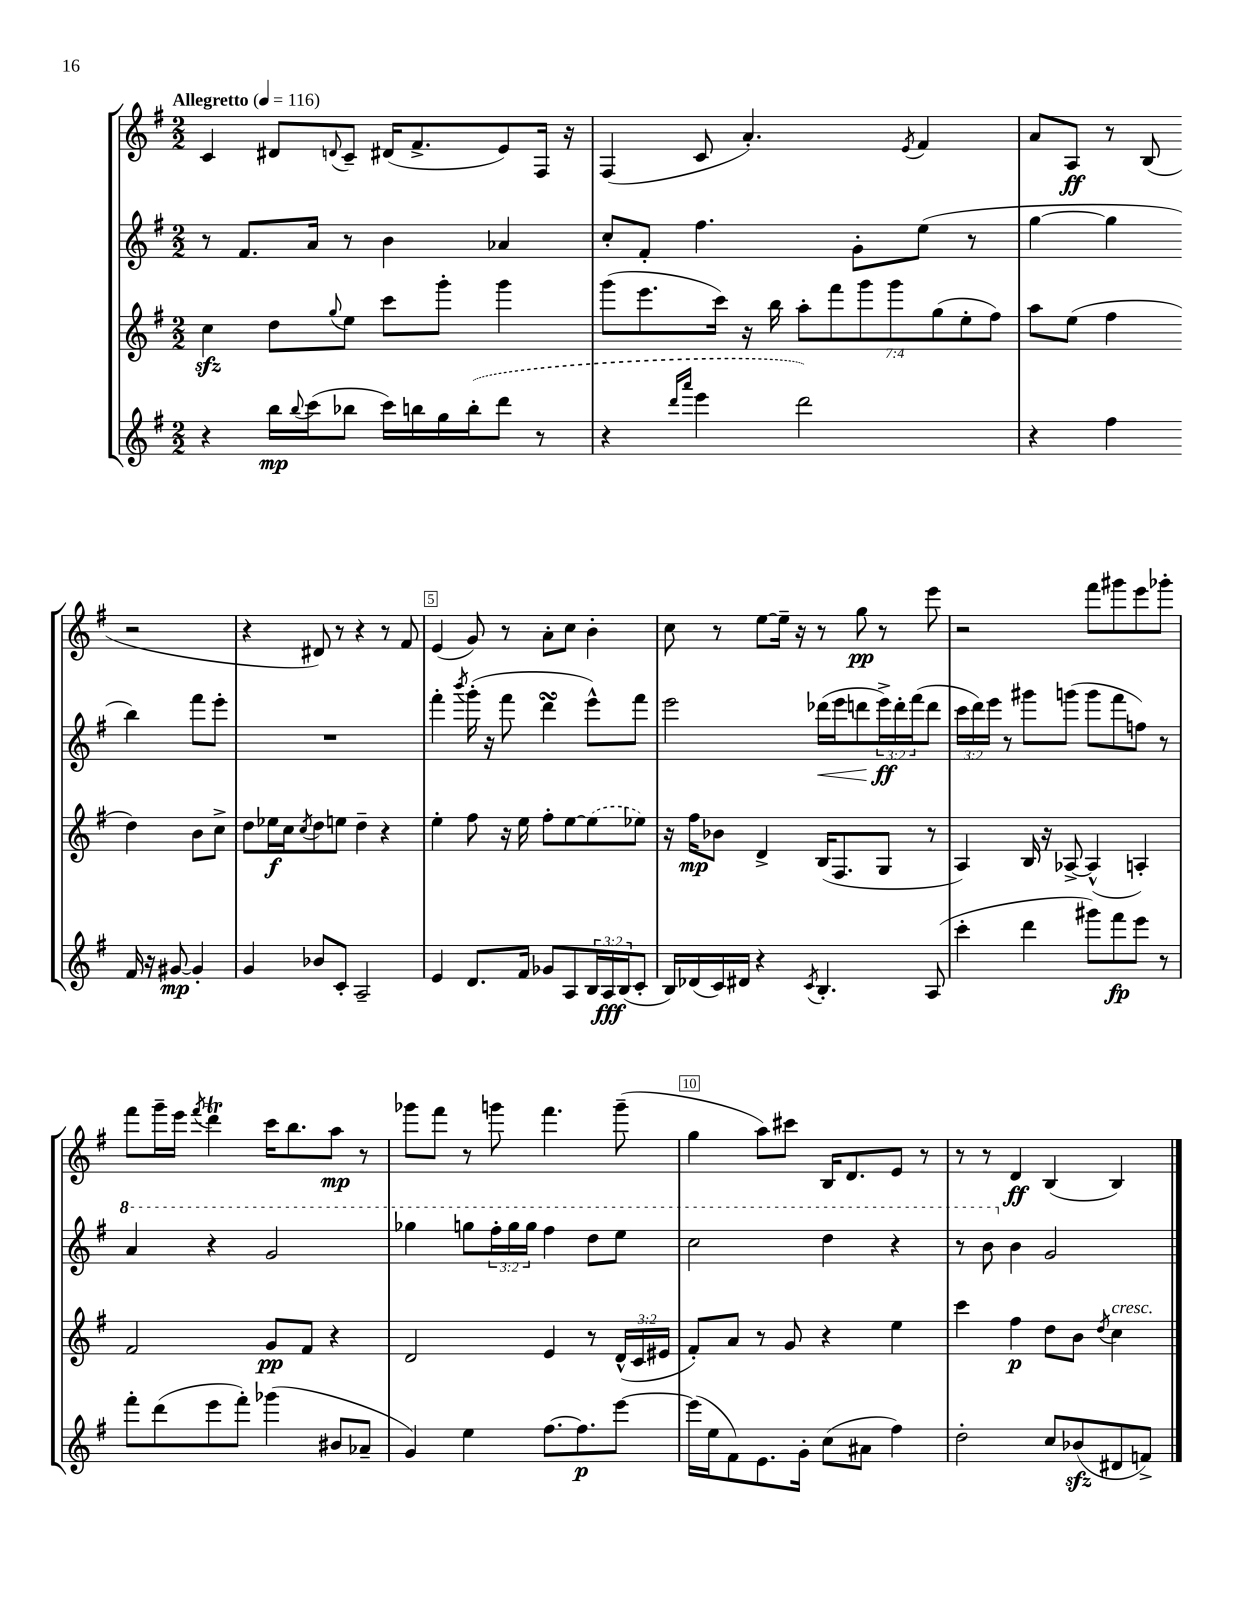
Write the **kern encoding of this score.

**kern	**kern	**kern	**kern
*staff4	*staff3	*staff2	*staff1
*clefG2	*clefG2	*clefG2	*clefG2
*k[f#]	*k[f#]	*k[f#]	*k[f#]
*M2/2	*M2/2	*M2/2	*M2/2
*MM116	*MM116	*MM116	*MM116
4r	4cc	8r	4c
.	.	8.f#	.
16bb	8dd	.	8d#
8qqbb	.	.	.
(16ccc	.	16a	.
.	8qqgg	.	8qqd
8bb-	8ee	8r	8c~
16ccc)	8ccc	4b	(16d#
16bb	.	.	8.f#^
16gg	8ggg'	.	.
(16bb'	.	.	.
8ddd	4ggg	4a-	8e)
8r	.	.	16F#
.	.	.	16r
=	=	=	=
4r	(8ggg	8cc'	(4F#
.	8.eee	8f#'	.
16qqddd	.	.	.
16qqaaa	.	.	.
4eee	.	4.ff#	8c
.	16ccc)	.	.
.	16r	.	4.a')
.	16bb	.	.
2ddd)	14aa'	.	.
.	14fff#	.	.
.	.	8g'	.
.	14ggg	.	.
.	14ggg	.	.
.	.	.	8qe
.	.	(8ee	4f#
.	(14gg	.	.
.	14ee'	.	.
.	.	8r	.
.	14ff#)	.	.
=	=	=	=
4r	8aa	[4gg	8a
.	(8ee	.	8A
4ff#	4ff#	4gg]	8r
.	.	.	(8B
16f#	4dd)	4bb)	2r
16r	.	.	.
[8g#	.	.	.
4g#']	8b	8fff#	.
.	8cc^	8eee'	.
=	=	=	=
4g	8dd	1r	4r
.	16ee-	.	.
.	16cc	.	.
.	8qcc	.	.
8b-	8dd	.	8d#)
8c'	8ee	.	8r
2A~	4dd~	.	4r
.	4r	.	8r
.	.	.	8f#
=	=	=	=
4e	4ee'	4fff#'	(4e
.	.	8qbbb	.
8.d	8ff#	(16ggg'	8g)
.	.	16r	.
.	16r	8fff#	8r
16f#	16ee	.	.
8g-	8ff#'	4ddd	8a'
8A	[8ee	.	8cc
24B	(8ee]	8eee^^)	4b'
24A	.	.	.
(24B	.	.	.
8c'	8ee-)	8fff#	.
=	=	=	=
16B)	16r	2eee	8cc
(16d-	16ff#	.	.
16c)	8b-	.	8r
16d#	.	.	.
4r	4d^	.	[8ee
.	.	.	16ee~]
.	.	.	16r
8qc	.	.	.
4.B'	(16B	(16ddd-	8r
.	8.F#	16eee	.
.	.	8ddd	8gg
.	8G	24eee^)	8r
.	.	24ddd'	.
.	.	(24fff#	.
(8A	8r	8ddd	8eee
=	=	=	=
4ccc'	4A)	24ccc	2r
.	.	24ddd)	.
.	.	24eee	.
.	.	8r	.
4ddd	16B	8ggg#	.
.	16r	.	.
.	[8A-^	(8ggg	.
8ggg#)	(4A-^^]	8ggg	8fff#
8fff#	.	8fff#	8ggg#
8eee	4A')	8ff)	8eee
8r	.	8r	8ggg-'
=	=	=	=
8fff#'	2f#	4aa	8fff#
(8ddd	.	.	16ggg~
.	.	.	16eee
.	.	.	8qfff#
8eee	.	4r	4ddd
8fff#')	.	.	.
(4ggg-	8g	2gg	16ccc
.	.	.	8.bb
.	8f#	.	.
8b#	4r	.	8aa
8a-~	.	.	8r
=	=	=	=
4g)	2d	4ggg-	8ggg-
.	.	.	8fff#
4ee	.	8ggg	8r
.	.	24fff#'	8ggg
.	.	24ggg	.
.	.	24ggg	.
[8.ff#	4e	4fff#	4.fff#
8.ff#]	.	.	.
.	8r	8ddd	.
[8eee	(24d^^	8eee	(8ggg~
.	24c	.	.
.	24e#	.	.
=	=	=	=
(16eee]	8f#')	2ccc	4gg
16ee	.	.	.
8f#)	8a	.	.
8.e	8r	.	8aa)
.	8g	.	8ccc#
16g'	.	.	.
(8cc	4r	4ddd	16B
.	.	.	8.d
8a#	.	.	.
4ff#)	4ee	4r	8e
.	.	.	8r
=	=	=	=
2dd'	4ccc	8r	8r
.	.	8bb	8r
.	4ff#	4b	4d
8cc	8dd	2g	(4B
(8b-	8b	.	.
.	8qdd	.	.
8d#	4cc	.	4B)
8f^)	.	.	.
==	==	==	==
*-	*-	*-	*-
